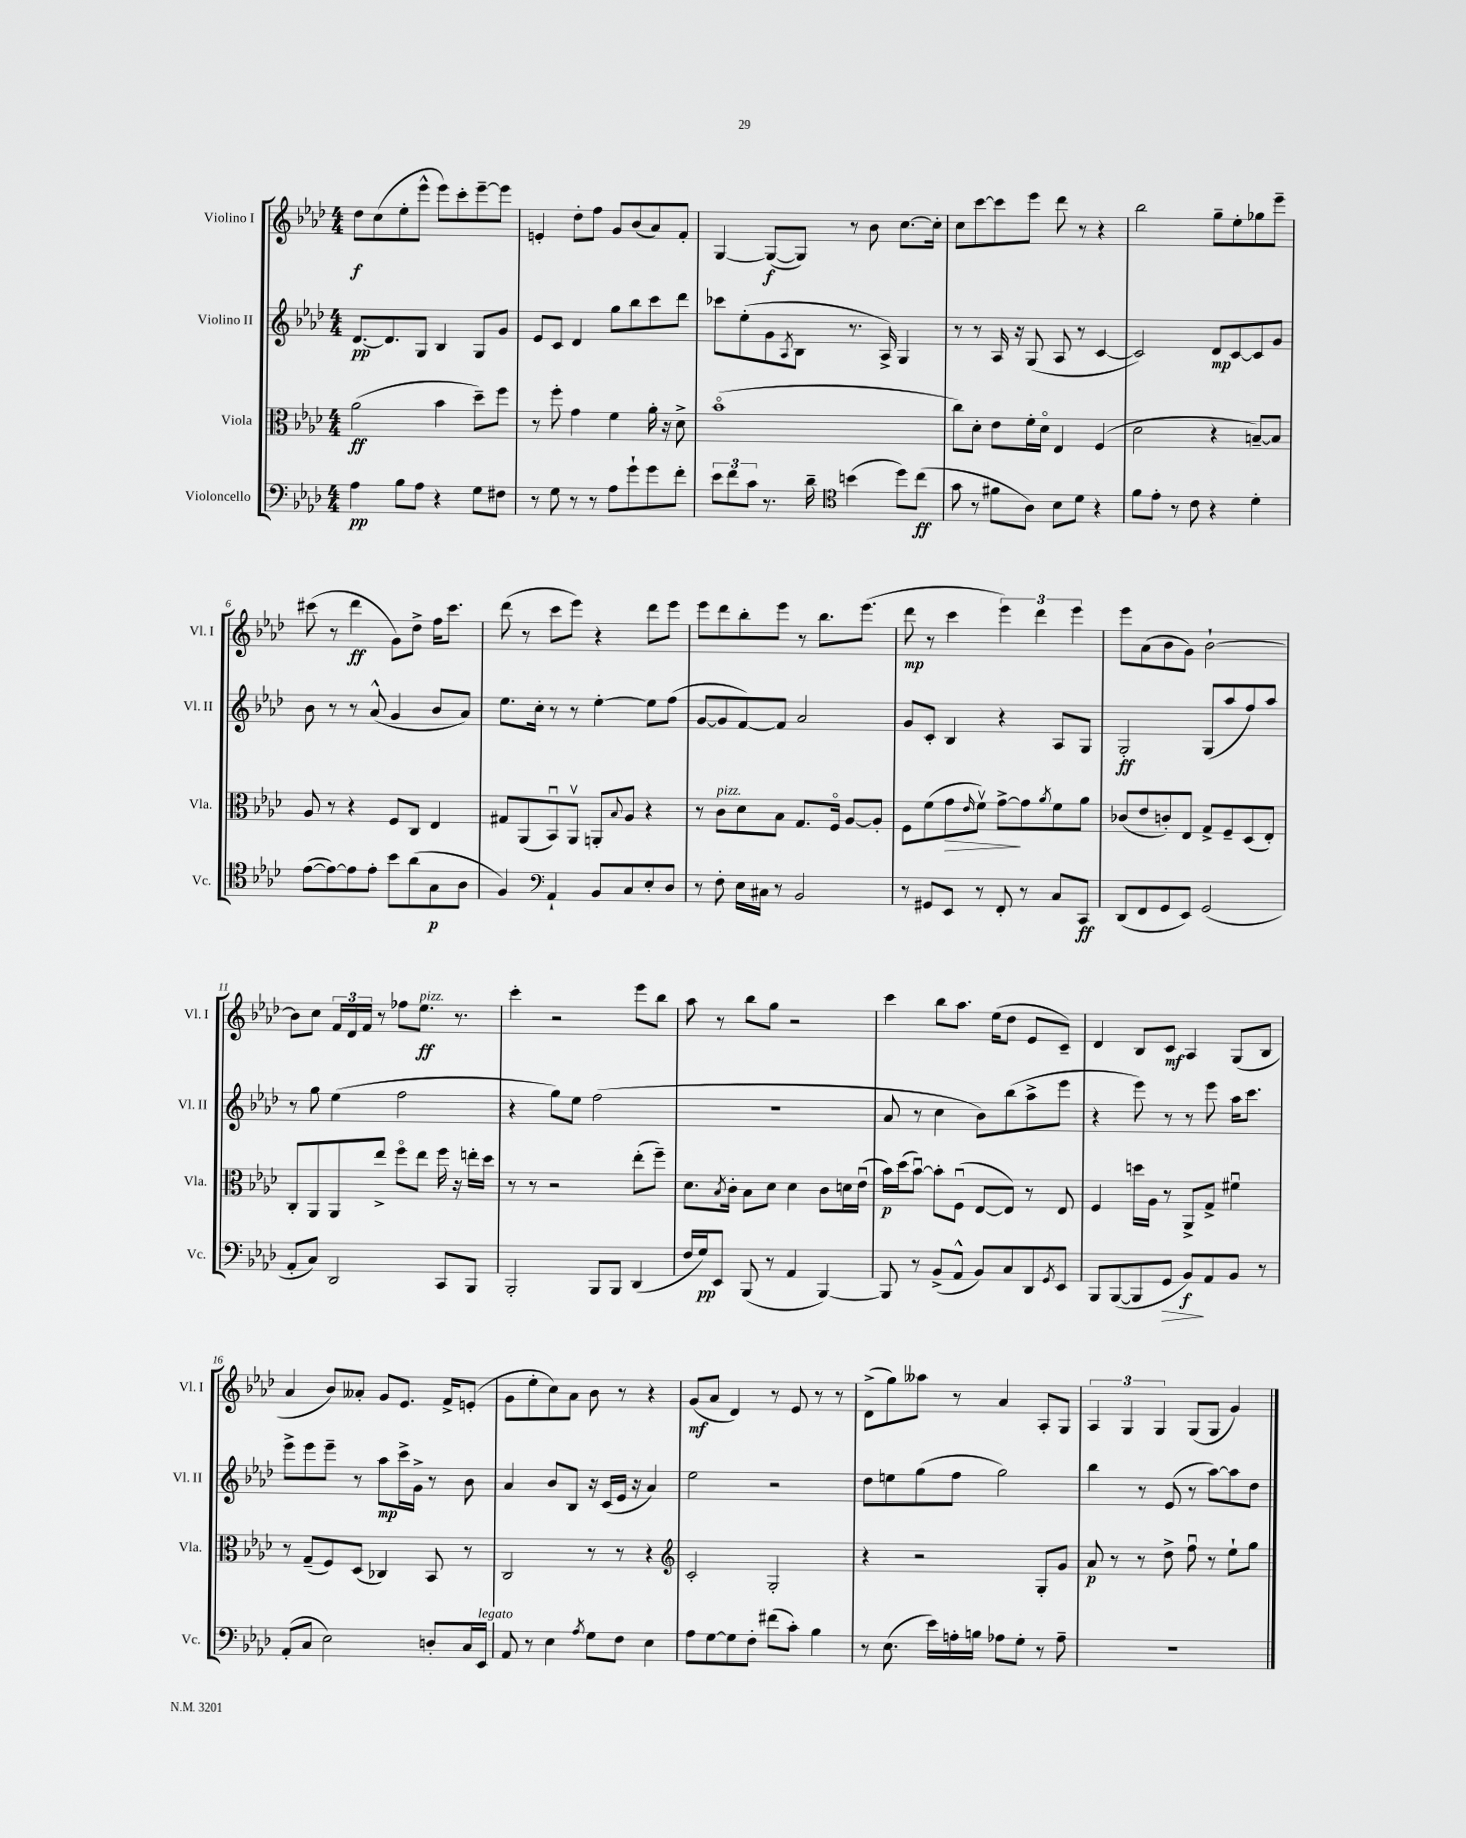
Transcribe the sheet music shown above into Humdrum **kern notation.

**kern	**kern	**kern	**kern
*staff4	*staff3	*staff2	*staff1
*clefF4	*clefC3	*clefG2	*clefG2
*k[b-e-a-d-]	*k[b-e-a-d-]	*k[b-e-a-d-]	*k[b-e-a-d-]
*M4/4	*M4/4	*M4/4	*M4/4
4A-	(2a-	[8.d-	8dd-
.	.	.	(8cc
.	.	8.d-]	.
8B-	.	.	8ee-'
8A-	.	8G	8eee-^^
4r	4b-	4B-	8eee-)
.	.	.	8ccc'
8G	8dd-~)	8G	[8eee-~
8F#	8ff	8g	8eee-]
=	=	=	=
8r	8r	8e-	4e'
8G	8ff'	8c	.
8r	4g	4d-	8dd-'
8r	.	.	8ff
8A-	4f	8gg	8g
8g`	.	8bb-	(8b-
8g	16a-'	8ccc	8a-)
.	16r	.	.
8f'	8d-^	8ddd-	8f'
=	=	=	=
12e-	(1b-o	8ccc-	[4G
12f	.	.	.
.	.	(8ee-'	.
12c	.	.	.
8.r	.	8g	(8G_
.	.	8qA-	.
.	.	8B-	8G])
16d-~	.	.	.
*clefC4	*	*	*
(4b	.	8.r	8r
.	.	.	8b-
.	.	16A-^)	.
8dd-)	.	4G	[8.cc
(8cc	.	.	.
.	.	.	16cc']
=	=	=	=
8g	8cc)	8r	8cc
8r	8d-'	8r	[8ccc
8f#	8e-	16A-	8ccc]
.	.	16r	.
8A-)	16f'	(8G	8eee-
.	16d-o	.	.
8B-	4E-	8A-	8ddd-
8d-	.	8r	8r
4r	(4F	[4c	4r
=	=	=	=
8f	2d-	2c])	2bb-
8e-'	.	.	.
8r	.	.	.
8c	.	.	.
4r	4r	8d-	8gg~
.	.	[8c	8ee-'
4d-'	[8B~)	8c]	8gg-
.	8B]	8g	8eee-~
=	=	=	=
([8e-	8A-	8b-	(8ccc#
8e-_)	8r	8r	8r
8e-]	4r	8r	4ddd-
8e-'	.	(8a-^^	.
8b-	8F	4g	8g)
(8a-	8C	.	8dd-^
8G	4E-	8b-	16ff
.	.	.	8.ccc#
8A-	.	8a-)	.
=	=	=	=
4F)	8G#	8.ee-	(8ddd-
.	(8AA-	.	8r
.	.	16cc'	.
*clefF4	*	*	*
4AA-`	8BB-u)	8r	8ccc
.	8AA-v	8r	8eee-)
8BB-	8AA'	[4ee-'	4r
.	8qqB-	.	.
8C	8A-	.	.
8E-'	4r	8ee-]	8ddd-
8D-	.	(8ff	8eee-
=	=	=	=
8r	8r	[8g	8eee-
8F'	8c	8g]	8ddd-
16E-	8d-	[8f)	8bb-'
16C#	.	.	.
8r	8B-	8f]	8eee-
2BB-	8.G	2a-	8r
.	.	.	8.bb-
.	16Fo	.	.
.	[8A-	.	.
.	.	.	(8.eee-
.	8A-']	.	.
=	=	=	=
8r	8F	8g	8ddd-
8GG#	(8f	8c'	8r
8EE-	8g	4B-	4ccc
.	16qqe-	.	.
8r	8fv)	.	.
8FF'	[8g^	4r	6eee-)
8r	8g]	.	.
.	.	.	6ddd-
.	8qa-	.	.
8C	8f	8A-	.
.	.	.	6eee-
8CC	8a-	8G	.
=	=	=	=
(8DD-	(8c-	2G'	8eee-
8FF	8e-	.	(8a-
8GG	8c')	.	8b-
8EE-)	8E-	.	8g)
(2GG	8G^	(8G	[2b-`
.	8F~	8aa-	.
.	(8D-	8ff)	.
.	8E-')	8aa-	.
=	=	=	=
8AA-'	8C'	8r	8b-]
8C)	8AA-	8gg	8cc
2DD-	8AA-	(4ee-	24f
.	.	.	24d-
.	.	.	24f
.	8ee-^	.	8r
.	8ffo	2ff	8ff-
.	8ee-	.	8.ee-
8CC	16ff	.	.
.	16r	.	8.r
8BBB-	16ee'	.	.
.	16dd-	.	.
=	=	=	=
2BBB-'	8r	4r	4ccc'
.	8r	.	.
.	2r	8gg)	2r
.	.	8ee-	.
8BBB-	.	(2ff	.
8BBB-	.	.	.
(4DD-	(8ee-'	.	8eee-
.	8ff~)	.	8bb-
=	=	=	=
16F	8.d-	1r	8aa-
16G)	.	.	.
8EE-	.	.	8r
.	8qB-	.	.
.	16c'	.	.
(8BBB-	8B-	.	8bb-
8r	8d-	.	8gg
4AA-	4d-	.	2r
[4BBB-)	8c	.	.
.	16d	.	.
.	(16e-u	.	.
=	=	=	=
8BBB-]	16b-)	8a-	4ccc
.	(16dd-	.	.
8r	[8b-u)	8r	.
(8BB-^	8b-']	4cc	8bb-
8AA-^^	(8Fu	.	8.aa-
8BB-)	[8E-	8b-)	.
.	.	.	(16ee-
8C	8E-])	(8bb-	8dd-
8DD-	8r	8aa-^	8e-
8qGG	.	.	.
8EE-	8E-	8eee-	8c~)
=	=	=	=
8BBB-	4F	4r	4d-
([8BBB-	.	.	.
8BBB-]	16dd	8eee-)	8B-
.	16A-	.	.
8GG	8r	8r	8c
8BB-)	8AA-^	8r	4A-
8AA-	8G^	8eee-	.
8BB-	4f#u	16aa-	(8G
.	.	8.ccc	.
8r	.	.	8B-
=	=	=	=
(8AA-'	8r	8eee-^	4a-
8C	(8G~	8eee-	.
2E-)	8F)	8eee-~	8b-)
.	(8D-	8r	8a--'
.	4C-)	8aa-	8g
.	.	16ccc^	8.e-
.	.	16g^	.
8D'	8BB-	8r	.
.	.	.	16f^
16C	8r	8b-	(8e'
16EE-	.	.	.
=	=	=	=
8AA-	2C	4a-	8g
8r	.	.	8ee-'
4E-	.	8b-	8cc)
.	.	8B-	8a-
8qA-	.	.	.
8G	8r	16r	8b-
.	.	(16c	.
8F	8r	16e-	8r
.	.	16r	.
4E-	4r	4a-)	4r
=	=	=	=
*	*clefG2	*	*
8A-	2c'	2ee-	(8g
[8G	.	.	8a-
8G]	.	.	4d-)
8F'	.	.	.
(8f#	2G'	2r	8r
8c')	.	.	8e-
4B-	.	.	8r
.	.	.	8r
=	=	=	=
8r	4r	8dd-	(8d-^
(8.E-	.	8ee	8gg)
.	2r	(8gg	8aa--
16e-)	.	.	.
16A'	.	8ff	8r
16B	.	.	.
8A-	.	2gg)	4a-
8G'	.	.	.
8r	8G'	.	8A-'
8A-~	8g	.	8G
=	=	=	=
1r	8a-	4bb-	6A-
.	8r	.	.
.	.	.	6G
.	8r	8r	.
.	.	.	6G
.	8dd-^	(8e-	.
.	8ffu	8r	(8G
.	8r	[8aa-)	8G
.	8ee-`	8aa-]	4g)
.	8gg	8dd-	.
==	==	==	==
*-	*-	*-	*-
